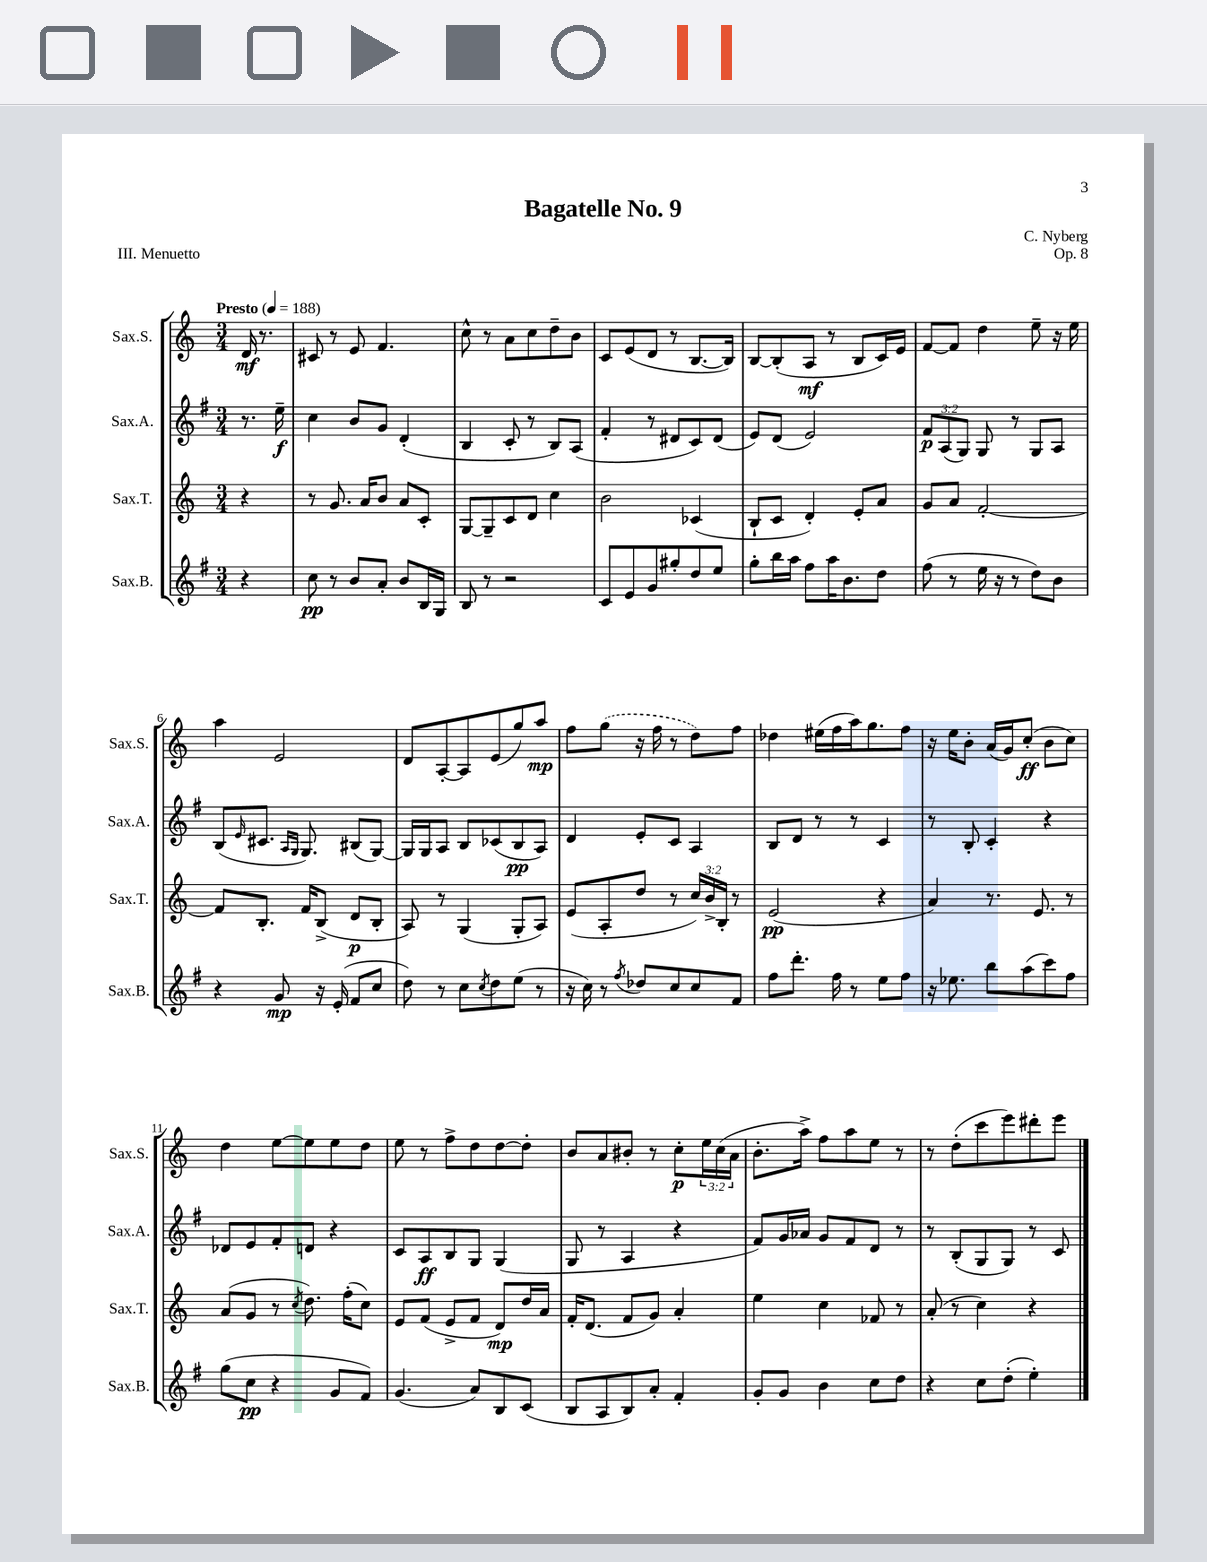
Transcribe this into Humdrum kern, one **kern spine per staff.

**kern	**kern	**kern	**kern
*staff4	*staff3	*staff2	*staff1
*clefG2	*clefG2	*clefG2	*clefG2
*k[f#]	*k[]	*k[f#]	*k[]
*M3/4	*M3/4	*M3/4	*M3/4
*MM188	*MM188	*MM188	*MM188
4r	4r	8.r	16d/
.	.	.	8.r
.	.	16ee~\	.
=	=	=	=
8cc\	8r	4cc\	8c#/
8r	8.g/	.	8r
8b/L	.	8b/L	8e/
.	16a/LK	.	.
8a'/J	8b/J	8g/J	4.f/
8b/L	8a/L	(4d'/	.
16B/L	8c'/J	.	.
16G/JJ	.	.	.
=	=	=	=
8B/	[8G/L	4B/	8cc^^\
8r	8G~/]	.	8r
2r	8c/	8c'/	8a\L
.	8d/J	8r	8cc\
.	4cc\	8B/L)	8dd~\
.	.	(8A/J	8b\J
=	=	=	=
8c/L	2b\	4f#'/	8c/L
8e/	.	.	(8e/
8g/	.	8r	8d/J
8gg#'/	.	8d#/L	8r
8dd/	(4c-/	8c/)	[8.B/L
8ee/J	.	(8d#/J	.
.	.	.	16B/]Jk)
=	=	=	=
8gg'\L	8B`/L	8e/L)	[8B/L
16bb\L	8c/J	(8d/J	(8B'/]
16aa\JJ	.	.	.
8ff#\L	4d'/)	2e/)	8A/J
16aa\K	.	.	8r
8.b\	.	.	.
.	8e'/L	.	8B/L
8dd\J	8a/J	.	16c/L)
.	.	.	16e/JJ
=	=	=	=
(8ff#\	8g/L	12f#/L	[8f/L
.	.	(12A/	.
8r	8a/J	.	8f/]J
.	.	12G/J)	.
16ee\	[2f'/	8G/	4dd\
16r	.	.	.
8r	.	8r	.
8dd\L)	.	8G/L	8ee~\
8b\J	.	8A/J	16r
.	.	.	16ee\
=	=	=	=
4r	8f/]L	(8B/L	4aa\
.	.	16qqe/	.
.	8.B'/J	8.c#/J	.
8g/	.	.	2e/
.	.	16qqA/LL	.
.	.	16qqG/JJ	.
.	16f/LK	8.G/)	.
16r	(8B^/J	.	.
(16e'/	.	.	.
8f#/L	8d/L	(8B#/L	.
8cc/J	8B'/J	[8G/J)	.
=	=	=	=
8dd\)	8A/)	16G/]LL	8d/L
.	.	16G/J	.
8r	8r	8A/J	[8A'/
8cc\L	(4G/	8B/L	8A/]
8qcc/	.	.	.
8dd\	.	(8c-/	(8e/
(8ee\J	8G'/L	8B/	8gg/)
8r	8A/J)	8A/J)	8aa/J
=	=	=	=
16r	(8e/L	4d/	8ff\L
16cc\)	.	.	.
8r	8A'/	.	(8gg\J
8qff#/	.	.	.
8dd-/L	8dd/J	8e'/L	16r
.	.	.	16ff\
8cc/	8r	8c/J	8r
8cc/	24cc/LL)	4A/	8dd\L)
.	24b^/	.	.
.	24B'/JJ	.	.
8f#/J	8r	.	8ff\J
=	=	=	=
8ff#\L	(2e/	8B/L	4dd-\
8.ddd'\J	.	8d/J	.
.	.	8r	(16ee#\LL
16ff#\	.	.	16ff\
8r	.	8r	16aa\J)
.	.	.	8.gg\
8ee\L	4r	4c/	.
8ff#\J	.	.	8ff\J
=	=	=	=
16r	4a/)	8r	16r
8.ee-\	.	.	16ee\LK
.	.	8B'/	8b'\J
8bb\L	8.r	4c'/	(16a/LL
.	.	.	16g/J)
(8aa\	.	.	(8cc'/J
.	8.e/	.	.
8ccc\)	.	4r	8b\L
8ff#\J	8r	.	8cc\J)
=	=	=	=
(8gg\L	(8a/L	8d-/L	4dd\
8cc\J	8g/J	8e/	.
4r	8r	8f#'/	[8ee\L
.	8qcc/	.	.
.	8.dd\)	8d/J	8ee\]
8g/L	.	4r	8ee\
.	(16ff'\LK	.	.
8f#/J)	8cc\J)	.	8dd\J
=	=	=	=
(4.g/	8e/L	8c/L	8ee\
.	(8f/J	8A/	8r
.	8e^/L	8B/	8ff^\L
8a/L)	8f/J	8G/J	8dd\
8B/	8d/L)	(4G/	[8dd\
(8c/J	16dd/L	.	8dd'\]J
.	16a/JJ	.	.
=	=	=	=
8B/L	16f'/LK	8G/	8b/L
.	(8.d/J	.	.
8A/	.	8r	8a/
8B/)	8f/L	4A/	8b#'/J
8a'/J	8g/J)	.	8r
4f#'/	4a'/	4r	8cc'\L
.	.	.	24ee\L
.	.	.	(24cc\
.	.	.	24a\JJ
=	=	=	=
8g'/L	4ee\	8f#/L)	8.b'\L
8g/J	.	16g/L	.
.	.	16a-/JJ	16aa^\Jk)
4b\	4cc\	8g/L	8ff\L
.	.	8f#/	8aa\
8cc\L	8f-/	8d/J	8ee\J
8dd\J	8r	8r	8r
=	=	=	=
4r	(8a'/	8r	8r
.	8r	(8B'/L	(8dd'\L
8cc\L	4cc\)	8G/	8ccc\
(8dd'\J	.	8G/J)	8eee\)
4ee'\)	4r	8r	8ddd#'\
.	.	8c/	8eee\J
==	==	==	==
*-	*-	*-	*-
